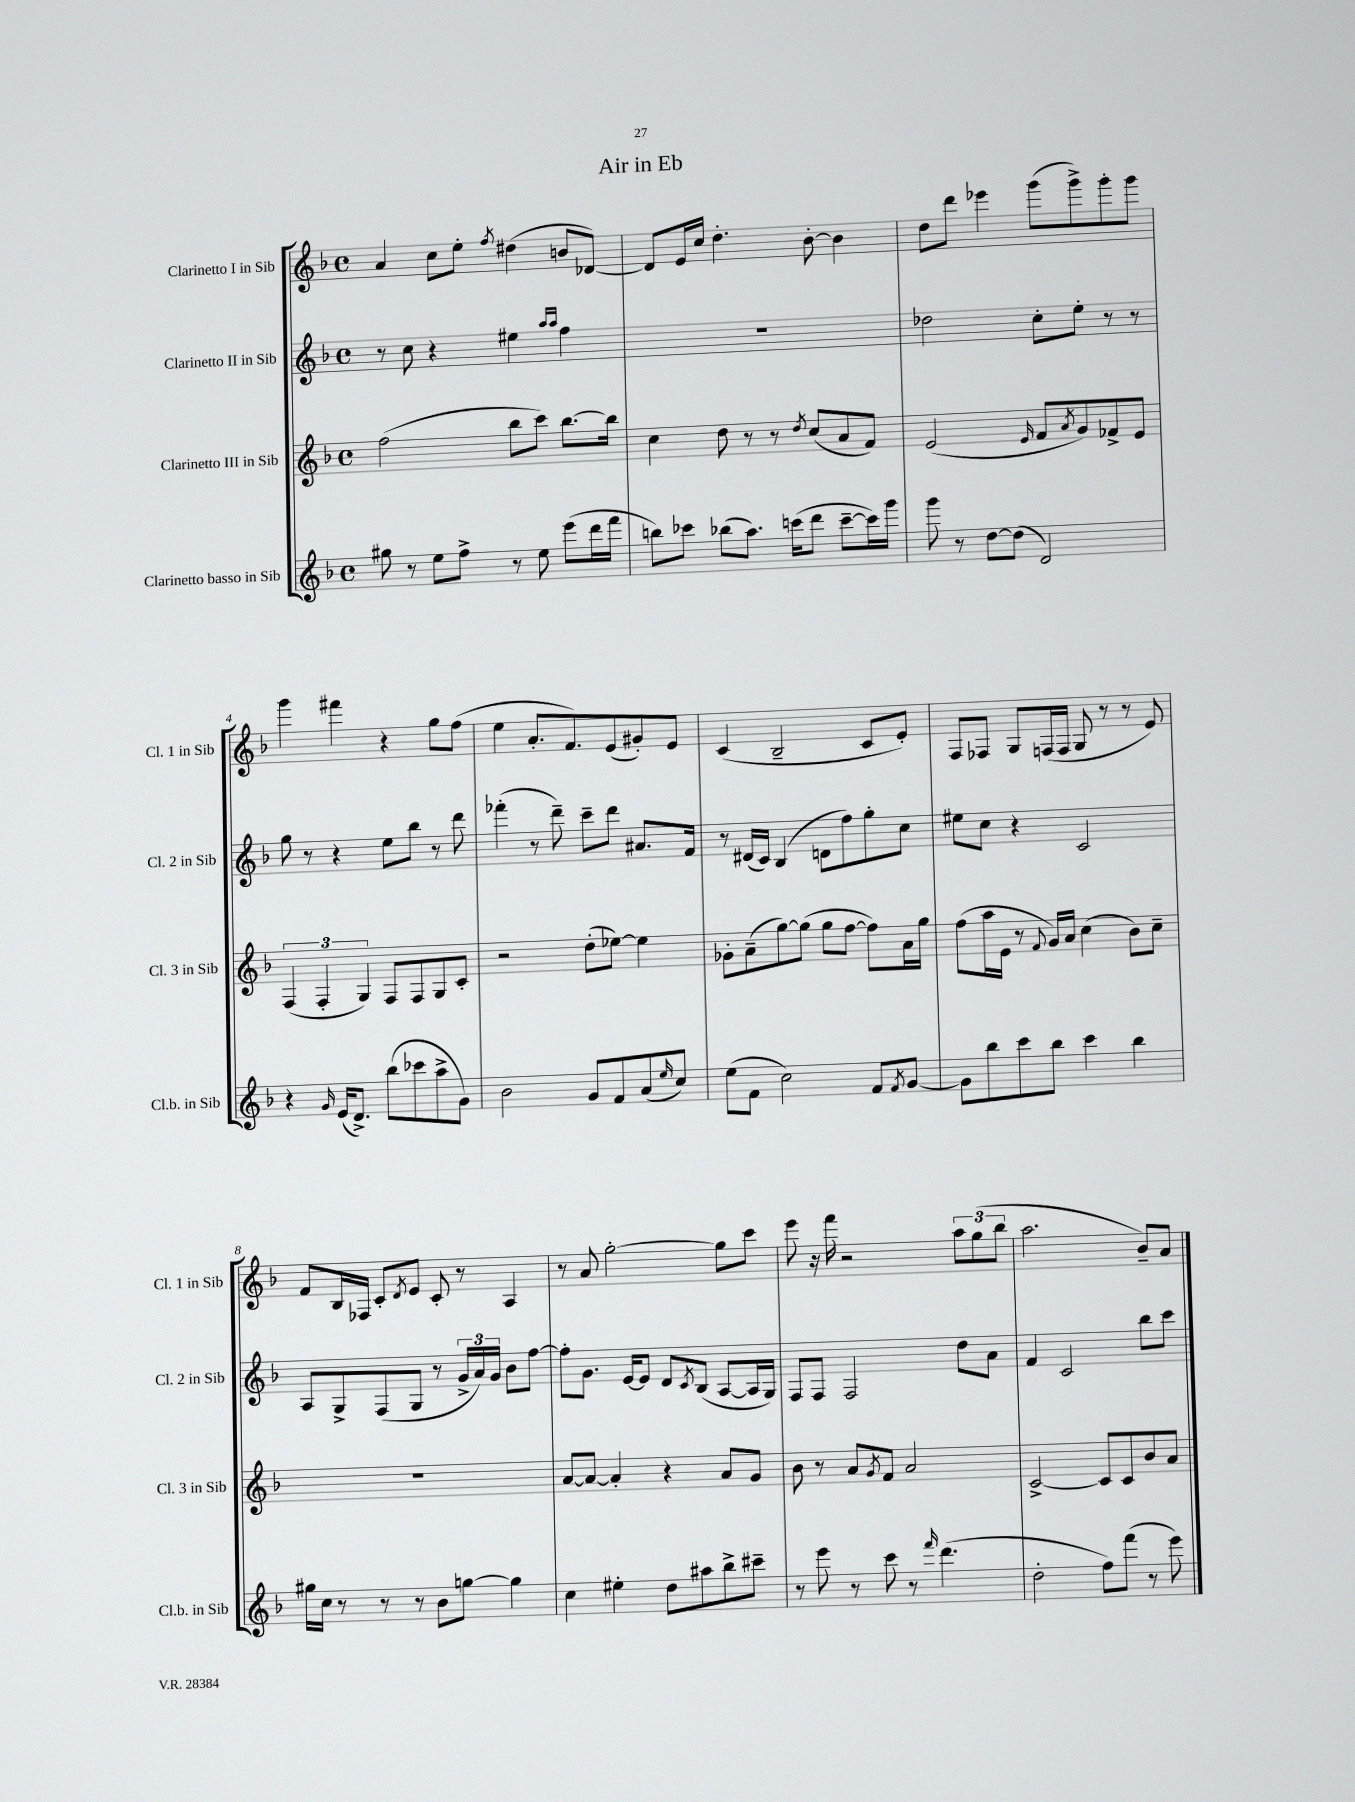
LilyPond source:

\header { title = "Air in Eb" }
<<
\new StaffGroup <<
\new Staff = "s0" \with { instrumentName = "Clarinetto I in Sib" shortInstrumentName = "Cl. 1 in Sib" } {
    \clef treble \key f \major \defaultTimeSignature \time 4/4
    a'4 c''8 e''8-. \acciaccatura { f''8 } dis''4( b'8 des'8~) |
    des'8 e'16 c''16 d''4.-. bes'8~-. bes'4 |
    d''8 d'''8 ees'''4 g'''8( g'''8->) g'''8-. g'''8 |
    g'''4 fis'''4 r4 g''8 f''8( |
    e''4 a'8.-. f'8.) e'8( gis'8-.) e'8 |
    c'4( bes2-- c'8 e'8-.) |
    f8 fes8 g8 f16( f16 g8 r8 r8 e'8) |
    f'8 bes16 fes16 c'8-. \acciaccatura { d'8 } e'8 c'8-. r8 a4 |
    r8 a'8 g''2~-. g''8 c'''8 |
    e'''8 r16 f'''16 r2 \tuplet 3/2 { a''8 g''8( bes''8 } |
    a''2. bes'8--) a'8 \bar "|." |
}
\new Staff = "s1" \with { instrumentName = "Clarinetto II in Sib" shortInstrumentName = "Cl. 2 in Sib" } {
    \clef treble \key f \major \defaultTimeSignature \time 4/4
    r8 c''8 r4 eis''4 \grace { a''16 a''16 } f''4 |
    R1 |
    des''2 c''8-. e''8-. r8 r8 |
    g''8 r8 r4 e''8 bes''8 r8 d'''8 |
    fes'''4-.( r8 d'''8--) c'''8-- d'''8 ais'8. f'16 |
    r8 dis'16( c'16) bes4( d'8 f''8) g''8-. c''8 |
    eis''8 c''8 r4 c'2 |
    a8 g8-> f8( g8 r8 \tuplet 3/2 { g'16-> a'16) g'16 } bes'8 f''8~ |
    f''8-. g'8. e'16~ e'8 d'8 \acciaccatura { c'8 } bes8( a8~ a16 g16) |
    f8 f8 f2 d''8 a'8 |
    f'4 c'2 bes''8 c'''8 \bar "|." |
}
\new Staff = "s2" \with { instrumentName = "Clarinetto III in Sib" shortInstrumentName = "Cl. 3 in Sib" } {
    \clef treble \key f \major \defaultTimeSignature \time 4/4
    f''2( bes''8 c'''8) bes''8.~ bes''16 |
    c''4 d''8 r8 r8 \acciaccatura { d''8 } c''8( a'8 f'8) |
    e'2( \grace { e'16 } f'8 \acciaccatura { a'8 } g'8) fes'8-> e'8 |
    \tuplet 3/2 { f4( f4-. g4) } f8 f8 g8 c'8-. |
    r2 d''8-.( ees''8~) ees''4 |
    ges'8-. a'8--( g''8~) g''8( g''8 f''8~ f''8) a'16 g''16 |
    f''8( a''16 e'16 r8 \appoggiatura { f'8 } g'16) a'16 c''4( bes'8) c''8-- |
    R1 |
    a'8~ a'8~ a'4-. r4 a'8 g'8 |
    bes'8 r8 a'8 \acciaccatura { g'8 } f'8 a'2 |
    c'2~-> c'8 c'8 bes'8 a'8 \bar "|." |
}
\new Staff = "s3" \with { instrumentName = "Clarinetto basso in Sib" shortInstrumentName = "Cl.b. in Sib" } {
    \clef treble \key f \major \defaultTimeSignature \time 4/4
    gis''8 r8 e''8 f''8-> r8 e''8 e'''8( d'''16 f'''16 |
    b''8) ces'''8 bes''8( a''8.) c'''16( d'''8 c'''8~-- c'''16) g'''16 |
    g'''8 r8 d''8~ d''8( d'2) |
    r4 \grace { g'16 } e'16( d'8.->) bes''8( ces'''8 a''8-> g'8) |
    bes'2 g'8 f'8 a'8( \grace { e''16 } c''8) |
    e''8( f'8 c''2) f'8 \acciaccatura { f'8 } g'8~ |
    g'8 bes''8 c'''8 bes''8 c'''4 bes''4 |
    gis''16 c''16 r8 r8 r8 bes'8 g''8~ g''4 |
    c''4 eis''4-. d''8 ais''8 bes''8-> cis'''8-- |
    r8 e'''8 r8 c'''8 r8 \grace { f'''16 } d'''4.( |
    d''2-. f''8) f'''8( r8 e'''8) \bar "|." |
}
>>
>>
